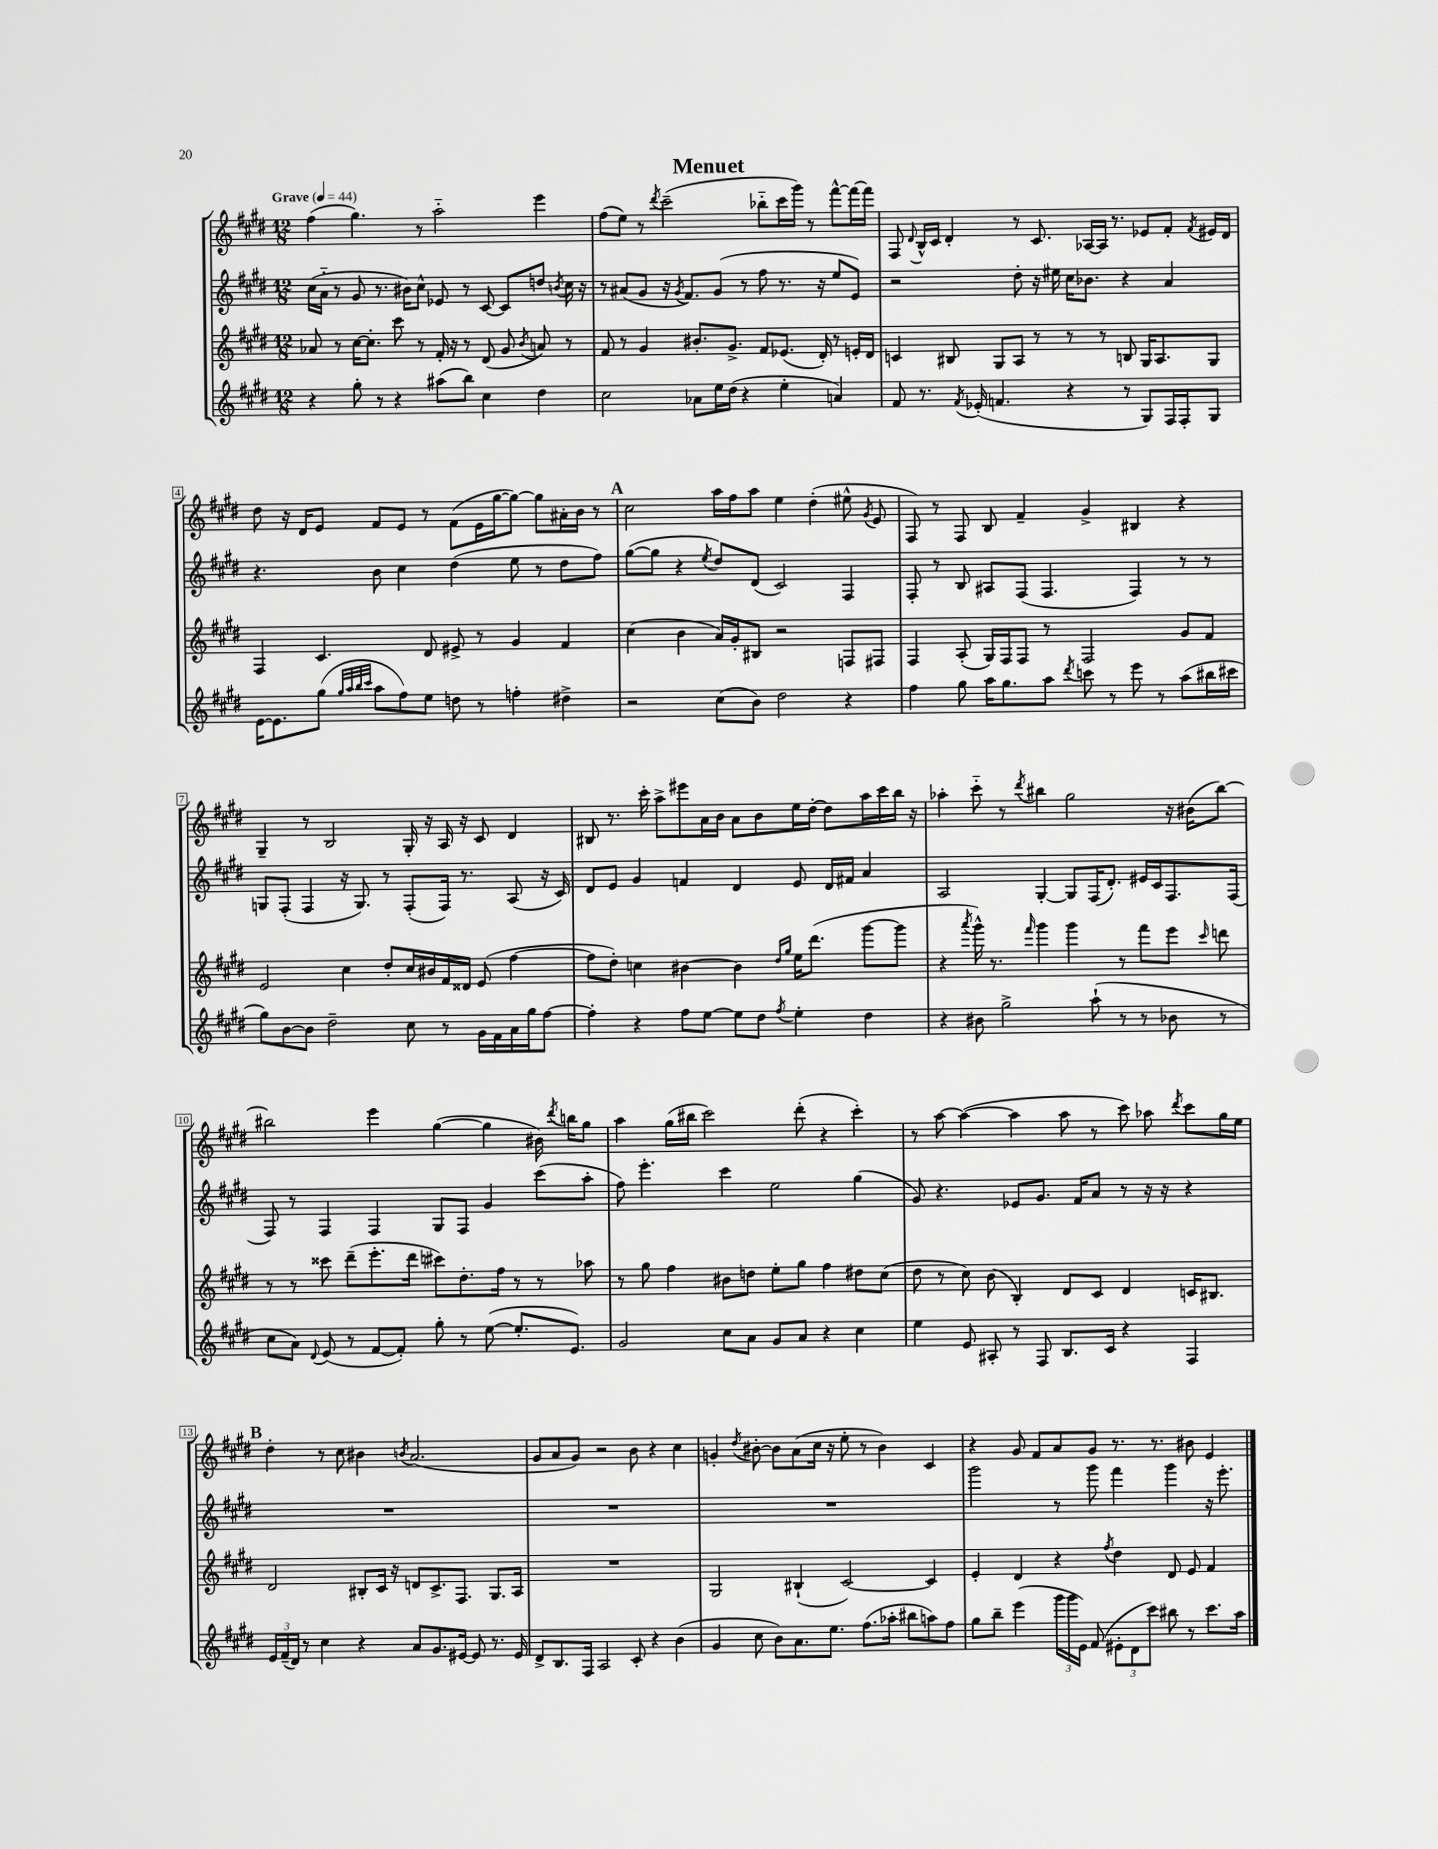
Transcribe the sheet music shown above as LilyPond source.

\header { title = "Menuet" }
<<
\new StaffGroup <<
\new Staff = "s0" {
    \clef treble \key e \major \numericTimeSignature \time 12/8 \tempo "Grave" 4 = 44
    \autoBeamOff fis''4( gis''4.) r8 a''2-_ e'''4 |
    fis''8[( e''8]) r8 \acciaccatura { dis'''8 } cis'''2--( bes''8[-_ cis'''16 gis'''16]) r8 fis'''8[~-^ fis'''16~ fis'''16] |
    fis8 \appoggiatura { dis'8 } b16[-^ cis'16] dis'4-. r8 cis'8. aes16[~ aes16] r8. ees'8[ fis'8]-. \acciaccatura { fis'8 } eis'16[ dis'16] |
    dis''8 r16 dis'16[ e'8] fis'8[ e'8] r8 fis'8[( e'16 gis''16~ gis''8]~) gis''8[ ais'16-. b'16] r8 |
    \mark \markup { \bold "A" } cis''2 a''16[ fis''16 a''8] e''4 dis''4-.( eis''8-^ \acciaccatura { gis'8 } e'8 |
    fis8) r8 fis8 b8 fis'4-- gis'4-> bis4 r4 |
    gis4-- r8 b2 gis16-. r16 a16 r16 cis'8 dis'4 |
    bis8 r8. cis'''16-. a''8[-> eis'''8 a'16 b'16] a'8[ b'8 e''16 dis''16]~-. dis''8[ a''16 cis'''16 b''16] r16 |
    aes''4-. cis'''8-_ r8 \acciaccatura { dis'''8 } bis''4 gis''2 r16 bis'16[( bis''8]~) |
    bis''2 e'''4 gis''4~( gis''4 bis'16) \acciaccatura { dis'''8 } b''16[ gis''8] |
    a''4 gis''16[( bis''16] cis'''2) dis'''8-.( r4 cis'''4-.) |
    r8 a''8~ a''4~( a''4 a''8 r8 cis'''8) aes''8 \acciaccatura { dis'''8 } cis'''8[ gis''16 e''16] |
    \mark \markup { \bold "B" } dis''4-. r8 cis''8 bis'4 \acciaccatura { b'8 } a'2.( |
    gis'8[ a'8 gis'8]) r2 b'8 r4 cis''4 |
    g'4-. \acciaccatura { dis''8 } bis'8~-. bis'8[ a'8( cis''16] r16 e''8-. r8 bis'4) cis'4 |
    r4 gis'8 fis'8[ a'8 gis'8] r8. r8. bis'8 e'4 \bar "|." |
}
\new Staff = "s1" {
    \clef treble \key e \major \numericTimeSignature \time 12/8
    \autoBeamOff cis''16[( a'16]-_ r8 gis'8 r8. bis'16[) cis''8]-^ ees'8 r8 cis'8~ cis'8[ d''8] \acciaccatura { b'8 } cis''16 r16 |
    r8 ais'8[( gis'8] r16 \acciaccatura { gis'8 } fis'8.[) gis'8]( r8 fis''8 r8. r16 e''8[ e'8]) |
    r2 dis''8-. r16 eis''16 cis''16[ bes'8.] r4 a'4 |
    r4. b'8 cis''4 dis''4( e''8 r8 dis''8[ fis''8]) |
    \mark \markup { \bold "A" } gis''8[~( gis''8] r4 \acciaccatura { e''8 } dis''8[) dis'8]( cis'2) fis4 |
    fis8-. r8 b8 ais8[ fis8]( fis4. fis4) r8 r8 |
    g8[ fis8]-.( fis4 r16 g8.) r8 fis8[-.( fis16]) r8. a8( r16 cis'16) |
    dis'8[ e'8] gis'4 f'4 dis'4 e'8 dis'16[ fis'16] a'4 |
    a2 gis4~-. gis8[ fis16( dis'8.]-.) eis'16[ cis'16 fis8. fis16]( |
    fis8) r8 fis4 fis4 gis8[ fis8] gis'4 cis'''8[( a''8]-. |
    fis''8) e'''4.-. cis'''4 e''2 gis''4( |
    gis'8) r4. ees'8[ gis'8.] fis'16[ a'8] r8 r16 r16 r4 |
    \mark \markup { \bold "B" } R1. |
    R1. |
    R1. |
    gis'''2 r8 gis'''8 fis'''4 gis'''4 r16 e'''8.-. \bar "|." |
}
\new Staff = "s2" {
    \clef treble \key e \major \numericTimeSignature \time 12/8
    \autoBeamOff aes'8 r8 cis''16[~ cis''8.]-. cis'''8 r8 fis'16-. r16 r8 dis'8( gis'8 \acciaccatura { b'8 } a'8) r8 |
    fis'8 r8 gis'4 bis'8.[-. gis'8.]-> fis'8[ ees'8.]( dis'16-.) r8 e'16[-. dis'16] |
    c'4 bis8 gis8[ a8] r8 r8 r8 b8 gis16[ a8. gis8] |
    fis4 cis'4. dis'8 eis'8-> r8 gis'4 fis'4 |
    \mark \markup { \bold "A" } cis''4( b'4 a'16[) gis'16-. bis8] r2 f8[ fis8] |
    fis4 a8-.( gis16[) fis16 fis8] r8 fis2 gis'8[ fis'8] |
    e'2 cis''4 dis''8[-. cis''16 bis'16 fis'16 disis'16] e'8( fis''4~ |
    fis''8[ dis''8]-.) c''4 bis'4~ bis'4 \grace { dis''16[ gis''16] } e''16[ dis'''8.]( gis'''8[~ gis'''8] |
    r4 \acciaccatura { a'''8 } gis'''16-^) r8. \grace { fis'''16 } gis'''4 gis'''4 r8 fis'''8[ e'''8] \grace { cis'''16 } d'''8 |
    r8 r8 cisis'''8 dis'''8[--( e'''8.-. dis'''16] cis'''8[) dis''8.-. fis''16] r8 r8 aes''8 |
    r8 gis''8 fis''4 bis'8[ d''8] e''8[-. gis''8] fis''4 dis''8[ cis''8]( |
    dis''8 r8 cis''8) b'8( b4-.) dis'8[ cis'8] dis'4 c'16[ bis8.] |
    \mark \markup { \bold "B" } dis'2 bis8[-. cis'16] r16 d'8[ cis'8.-> fis8.] gis8.[ a16] |
    R1. |
    gis2 bis4-!( cis'2~) cis'4 |
    e'4-. dis'4 r4 \acciaccatura { fis''8 } dis''4 dis'8 e'8 fis'4 \bar "|." |
}
\new Staff = "s3" {
    \clef treble \key e \major \numericTimeSignature \time 12/8
    \autoBeamOff r4 gis''8-. r8 r4 ais''8[( b''8]) cis''4 dis''4 |
    cis''2 aes'8[ e''16 dis''16]( r4 e''4-. a'4) |
    fis'8 r8. \acciaccatura { fis'8 } ees'16-.( f'4. r4 r8 gis8[) fis16 fis16-. gis8] |
    e'16[~ e'8. gis''8]( \grace { gis''32[ a''32 b''32 cis'''32] } a''8[ fis''8) e''8] d''8 r8 f''4-. dis''4-> |
    \mark \markup { \bold "A" } r2 cis''8[( b'8]) dis''2 r4 |
    fis''4 gis''8 a''16[ gis''8. a''8] \acciaccatura { dis'''8 } c'''8 r8 e'''8 r8 a''8[( bis''16 cis'''16] |
    gis''8[) b'8~ b'8] dis''2-- cis''8 r8 gis'16[ fis'16 a'16 gis''16 fis''8]~ |
    fis''4-. r4 fis''8[ e''8]~ e''8[ dis''8] \acciaccatura { fis''8 } e''4-. dis''4 |
    r4 bis'8 gis''2-> a''8-!( r8 r8 bes'8 r8 |
    cis''8[ a'8]) \appoggiatura { dis'8 } e'8( r8 fis'8[~ fis'8]-.) gis''8-. r8 e''8~( e''8.[-. e'8.]) |
    gis'2 cis''8[ a'8] gis'8[ a'8] r4 cis''4 |
    e''4 e'8 ais8-. r8 fis8 b8.[ cis'16] r4 fis4 |
    \mark \markup { \bold "B" } \tuplet 3/2 { e'16[ fis'16--( dis'16]) } r8 cis''4 r4 a'8[ gis'8. eis'16]~ eis'8 r8. eis'16 |
    dis'8[-> b8. fis16] a2 cis'8-. r4 b'4( |
    gis'4 cis''8 b'8[) a'8. e''8.] fis''8.[( aes''16]-. bis''8[ a''8) fis''8] |
    gis''8[ b''8]-- e'''4( \tuplet 3/2 { gis'''16[ gis'''16 e'16]) } fis'8( \tuplet 3/2 { eis'8[-. dis'8 cis'''8]) } bis''8 r8 cis'''8.[ a''16] \bar "|." |
}
>>
>>
\layout { \context { \Score \override BarNumber.stencil = #(make-stencil-boxer 0.1 0.3 ly:text-interface::print) } }
